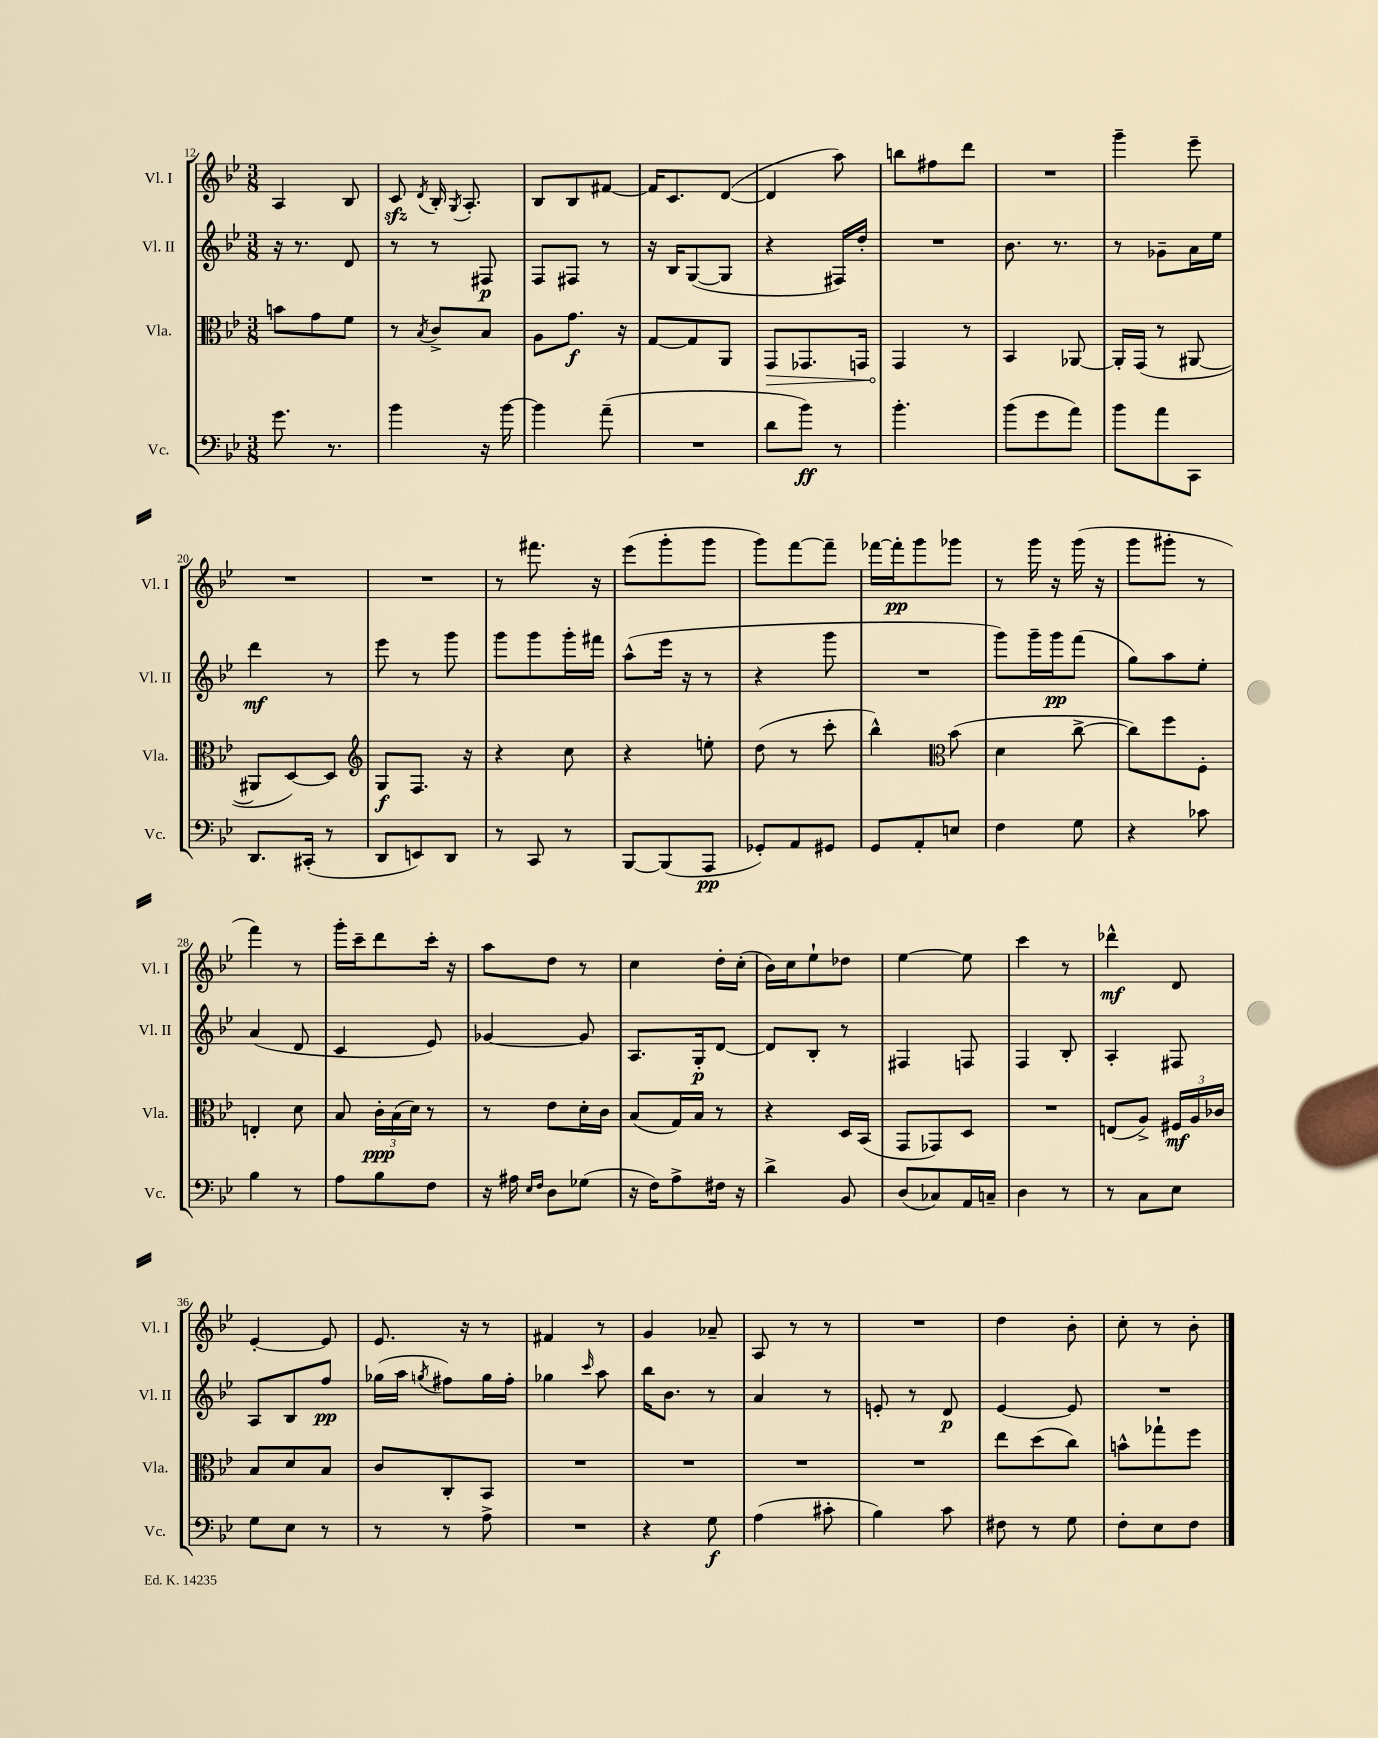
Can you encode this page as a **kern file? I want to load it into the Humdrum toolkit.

**kern	**kern	**kern	**kern
*staff4	*staff3	*staff2	*staff1
*clefF4	*clefC3	*clefG2	*clefG2
*k[b-e-]	*k[b-e-]	*k[b-e-]	*k[b-e-]
*M3/8	*M3/8	*M3/8	*M3/8
8.g\	8b\L	16r	4A/
.	.	8.r	.
.	8g\	.	.
8.r	.	.	.
.	8f\J	8d/	8B-/
=	=	=	=
4b-\	8r	8r	8c/
.	8qB-/	.	8qd/
.	8c^/L	8r	16B-'/
.	.	.	8qG/
.	.	.	8.A'/
16r	8B-/J	8F#/	.
[16b-\	.	.	.
=	=	=	=
4b-\]	8A\L	8F/L	8B-/L
.	8.g\J	8F#/J	8B-/
(8a~\	.	8r	[8f#/J
.	16r	.	.
=	=	=	=
4.r	[8G/L	16r	16f#/]LK
.	.	16B-/LK	8.c/
.	8G/]	([8G/	.
.	8AA/J	8G/]J	([8d/J
=	=	=	=
8d\L	8GG/L	4r	4d/]
8b-\J)	8.GG-/	.	.
8r	.	16F#/LL)	8aa\)
.	16GG/Jk	16dd'/JJ	.
=	=	=	=
4.b-'\	4GG/	4.r	8bb\L
.	.	.	8ff#\
.	8r	.	8ddd\J
=	=	=	=
(8b-\L	4BB-/	8.b-\	4.r
8g\	.	.	.
.	.	8.r	.
8a\J)	[8AA-/	.	.
=	=	=	=
8b-\L	16AA-'/]LL	8r	4ggg~\
.	(16GG/JJ	.	.
8a\	8r	8g-~\L	.
8CC\J	[8AA#/	16a\L	8eee-~\
.	.	16ee-\JJ	.
=	=	=	=
8.DD/L	8AA#/]L	4ddd\	4.r
.	[8D/)	.	.
(16CC#'/Jk	.	.	.
8r	8D/]J	8r	.
=	=	=	=
*	*clefG2	*	*
8DD/L	8G/L	8eee-\	4.r
8EE/)	8.F/J	8r	.
8DD/J	.	8ggg\	.
.	16r	.	.
=	=	=	=
8r	4r	8ggg\L	8r
8CC/	.	8ggg\	8.fff#\
8r	8cc\	16ggg'\L	.
.	.	16fff#\JJ	16r
=	=	=	=
[8BBB-/L	4r	(8aa^^\L	(8eee-\L
(8BBB-/]	.	16eee-\Jk	8ggg'\
.	.	16r	.
8AAA/J	8ee'\	8r	8ggg\J
=	=	=	=
8GG-'/L)	(8dd\	4r	8ggg\L)
8AA/	8r	.	[8fff\
8GG#/J	8ccc'\	8ggg\	8fff~\]J
=	=	=	=
8GG/L	4bb-^^\)	4.r	[16fff-\LL
.	.	.	16fff-'\]J
8AA'/	.	.	8ggg\
*	*clefC3	*	*
8E/J	(8b-\	.	8ggg-\J
=	=	=	=
4F\	4d\	8ggg\L)	8r
.	.	16ggg~\L	16ggg\
.	.	16ggg\J	16r
8G\	[8cc^\	(8fff\J	(16ggg\
.	.	.	16r
=	=	=	=
4r	8cc\]L)	8gg\L)	8ggg\L
.	8ff\	8aa\	8ggg#'\J
8c-\	8F'\J	8ee-'\J	8r
=	=	=	=
4B-\	4E'/	(4a/	4fff\)
8r	8d\	8d/	8r
=	=	=	=
8A\L	8B-/	4c/	16ggg'\LL
.	.	.	16ccc~\J
8B-\	24c'\LL	.	8ddd\
.	(24B-\	.	.
.	24d\JJ)	.	.
8F\J	8r	8e-/)	16ccc'\Jk
.	.	.	16r
=	=	=	=
16r	8r	[4g-/	8aa\L
16A#\	.	.	.
16qqE-/LL	.	.	.
16qqF/JJ	.	.	.
8D\L	8e-\L	.	8dd\J
(8G-\J	16d'\L	8g-/]	8r
.	16c\JJ	.	.
=	=	=	=
16r	(8B-/L	8.A/L	4cc\
16F\LK)	.	.	.
8A^\	16G/L)	.	.
.	16B-/JJ	16G'/k	.
16F#\Jk	8r	[8d/J	16dd'\LL
16r	.	.	(16cc'\JJ
=	=	=	=
4d^\	4r	8d/]L	16b-\LL)
.	.	.	16cc\J
.	.	8B-'/J	8ee-`\
8BB-/	16D/LL	8r	8dd-\J
.	(16BB-/JJ	.	.
=	=	=	=
(8D/L	8GG/L	4F#/	[4ee-\
8C-/)	8GG-/)	.	.
16AA/L	8D/J	8F/	8ee-\]
16C~/JJ	.	.	.
=	=	=	=
4D\	4.r	4F/	4ccc\
8r	.	8B-'/	8r
=	=	=	=
8r	(8E/L	4A'/	4ddd-^^\
8C\L	8A^/J)	.	.
8E-\J	24F#/LL	8F#/	8d/
.	24A/	.	.
.	24c-/JJ	.	.
=	=	=	=
8G\L	8B-/L	8A/L	[4e-'/
8E-\J	8d/	8B-/	.
8r	8B-/J	8ff/J	8e-/]
=	=	=	=
8r	8c/L	(16gg-\LL	8.e-/
.	.	16aa\JJ	.
.	.	8qgg/	.
8r	8C'/	8ff#\L)	.
.	.	.	16r
8A^\	8BB-/J	16gg\L	8r
.	.	16ff#'\JJ	.
=	=	=	=
4.r	4.r	4gg-\	4f#/
.	.	16qqccc/	.
.	.	8aa\	8r
=	=	=	=
4r	4.r	16bb-\LK	4g/
.	.	8.b-\J	.
8G\	.	8r	8a-~/
=	=	=	=
(4A\	4.r	4a/	8A/
.	.	.	8r
8c#'\	.	8r	8r
=	=	=	=
4B-\)	4.r	8e'/	4.r
.	.	8r	.
8c\	.	8d/	.
=	=	=	=
8F#\	8ee-\L	[4e-/	4dd\
8r	(8dd\	.	.
8G\	8cc\J)	8e-/]	8b-'\
=	=	=	=
8F'\L	8b^^\L	4.r	8cc'\
8E-\	8gg-`\	.	8r
8F\J	8ff\J	.	8b-'\
==	==	==	==
*-	*-	*-	*-
